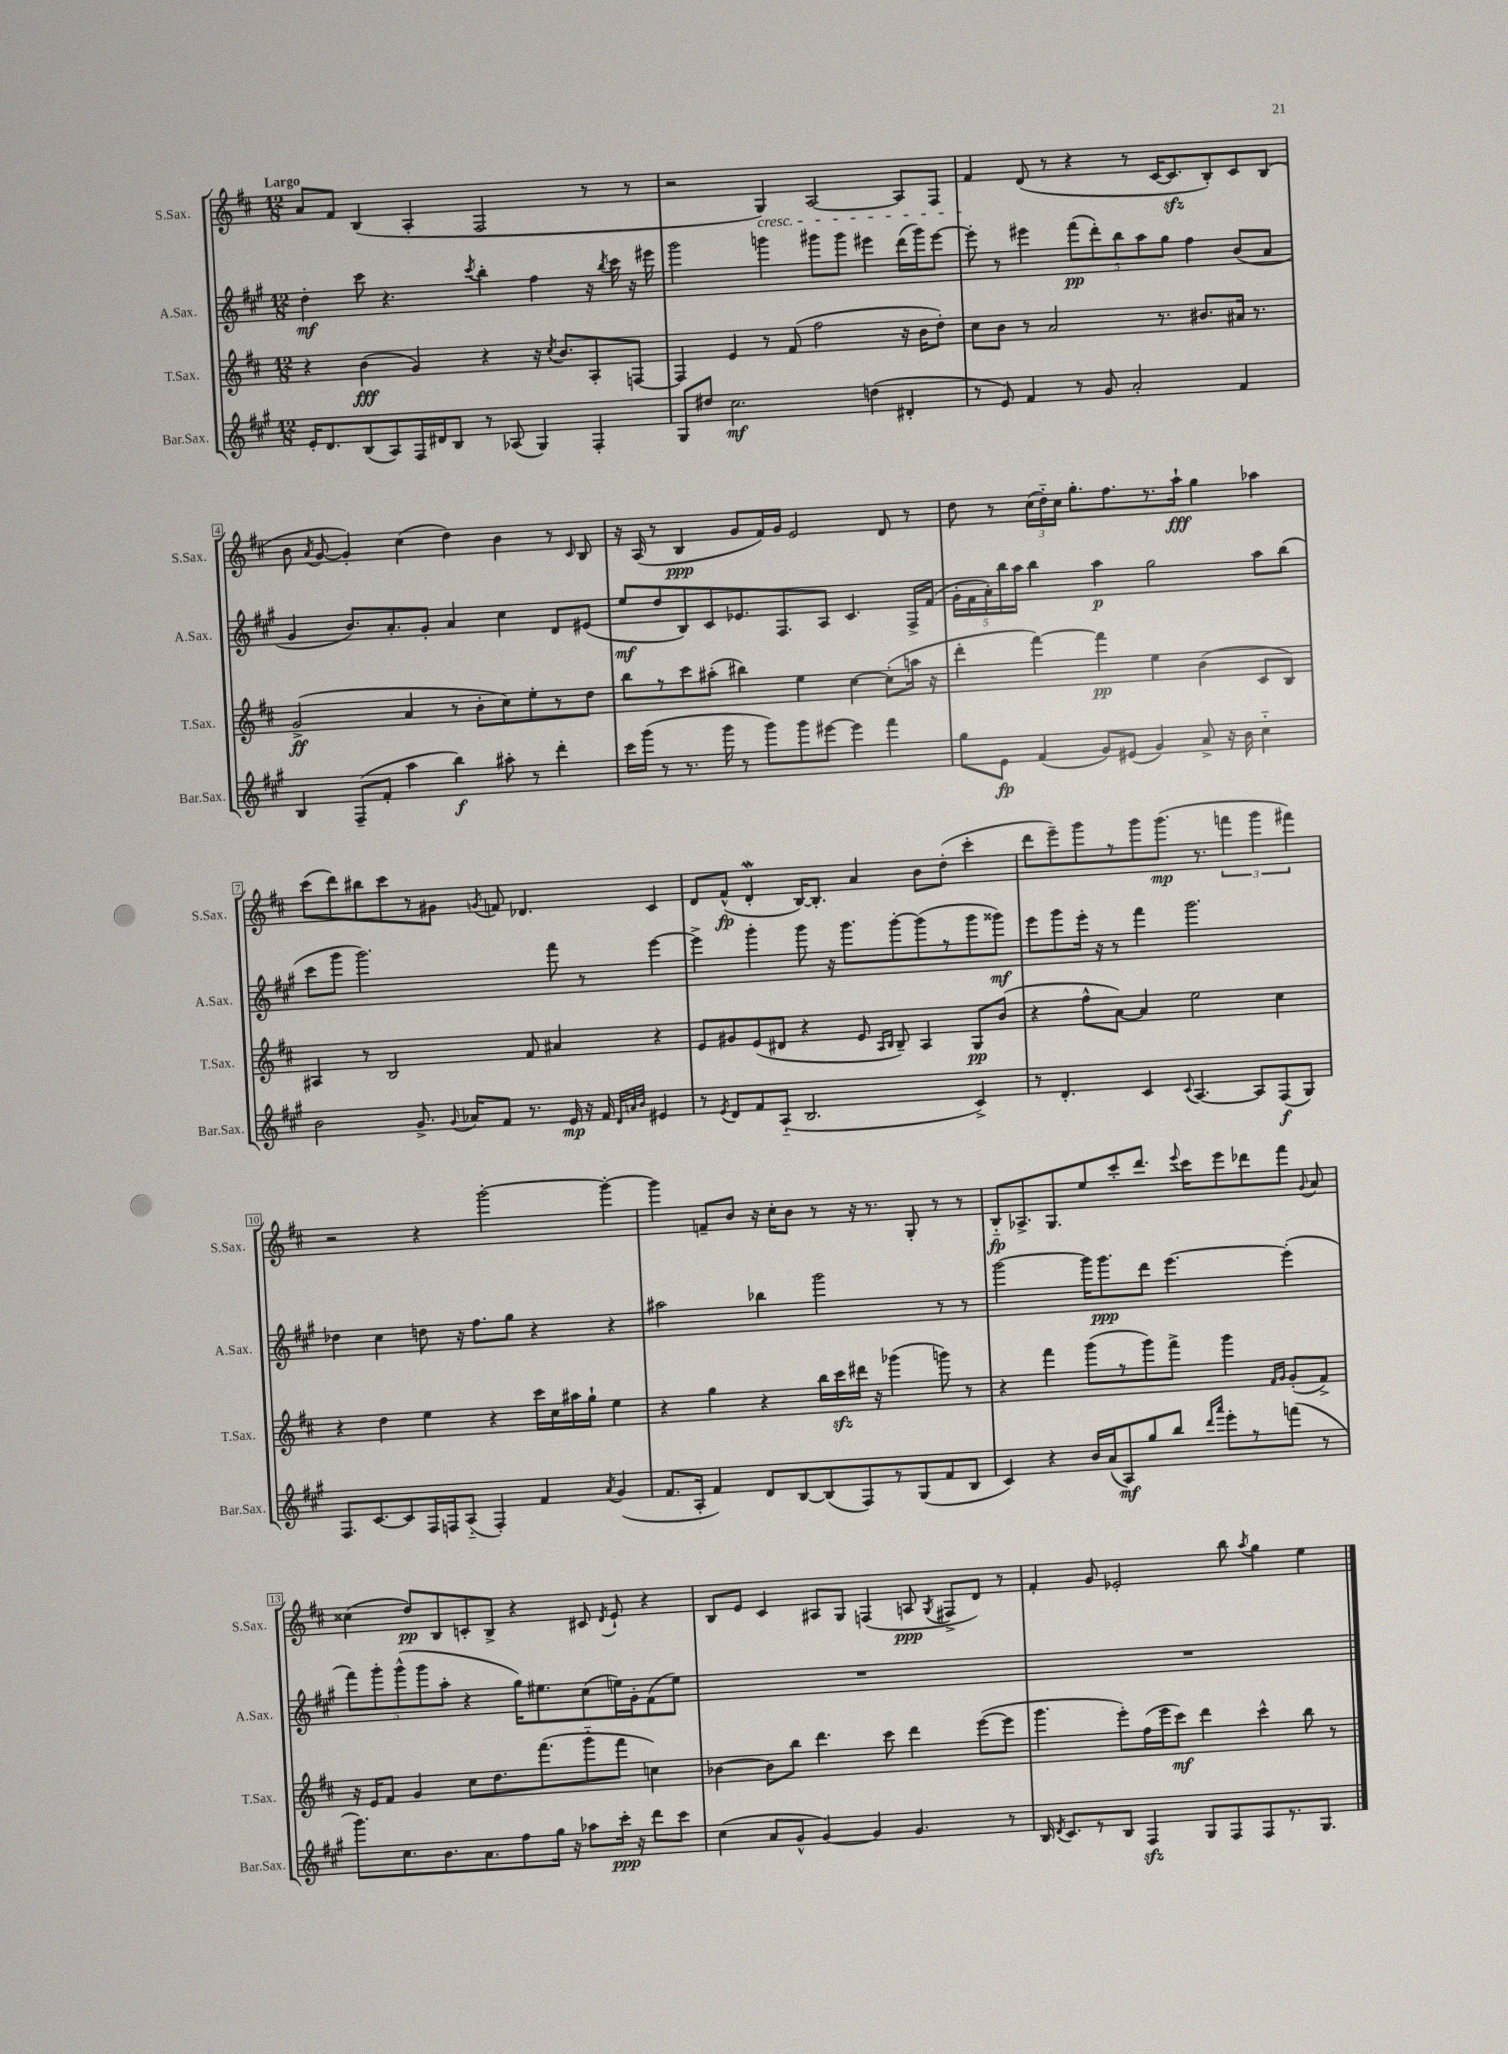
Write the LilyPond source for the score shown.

<<
\new StaffGroup <<
\new Staff = "s0" \with { instrumentName = "S.Sax." shortInstrumentName = "S.Sax." } {
    \clef treble \key d \major \numericTimeSignature \time 12/8 \tempo "Largo"
    \autoBeamOff a'8[ fis'8] b4( a4-. fis2 r8 r8 |
    r2 g4\cresc) a2~ a8[ fis8] |
    fis'4\! d'8( r8 r4 r8 cis'16[~ cis'8.\sfz b8-.) cis'8 b8]( |
    b'8 \acciaccatura { a'8 } g'8~ g'4-.) cis''4( d''4) b'4 r8 \grace { cis'16 } b8 |
    r16 a16( r8 b4\ppp g'8[ fis'16) g'16] e'2 d'8 r8 |
    d''8 r8 \tuplet 3/2 { cis''16[( d''16-_) cis''16] } g''8.[-. fis''8. r8. a''16]-!\fff g''4 aes''4 |
    cis'''8[( d'''8) bis''8 cis'''8 r8 gis'8] \acciaccatura { g'8 } f'8 des'4. cis'4 |
    d'8[ fis'8]-^\fp( d'4-.\mordent b16[~) b8.]-. a'4 b'8[ d''8]-.( cis'''4-. |
    d'''8[ e'''8--) g'''8 r8 g'''8 g'''8.]\mp( r8. \tuplet 3/2 { f'''4 g'''4 fis'''4) } |
    r2 r4 g'''2~-. g'''4~-. |
    g'''4 f'8[-- b'8] r16 cis''16[-. b'8] r8 r16 r8. g8-. r8 r8 |
    b8[-_\fp aes8.-> g8. e''8 cis'''8-. d'''8.] \appoggiatura { e'''8 } cis'''16[ e'''8 des'''8 fis'''8] \appoggiatura { g'8 } a'8 |
    cisis''4( d''8[\pp) b8 c'8-. b8]-> r4 cis'8 \acciaccatura { d'8 } e'8-! r4 |
    b8[ e'8] cis'4 ais8[ g8] f4( a8\ppp \acciaccatura { g8 } fis8[-> d'8]) r8 |
    fis'4-. g'8 ees'2-. b''8 \acciaccatura { a''8 } g''4 e''4 \bar "|." |
}
\new Staff = "s1" \with { instrumentName = "A.Sax." shortInstrumentName = "A.Sax." } {
    \clef treble \key a \major \numericTimeSignature \time 12/8
    \autoBeamOff d''4-.\mf cis'''8 r4. \acciaccatura { cis'''8 } b''4-. fis''4 r16 \acciaccatura { b''8 } cis'''16 r16 eis'''16 |
    gis'''2 g'''4 gis'''8[ gis'''8] eis'''4 d'''16[( gis'''16) eis'''8]~ |
    eis'''8-. r8 eis'''4 \tuplet 5/4 { fis'''8[\pp( d'''8-.) b''8 a''8 gis''8] } fis''4 b'8[( a'8] |
    gis'4 b'8.[) a'8.-. gis'8]-. a'4 cis''4 d'8[ eis'8]( |
    e''8[\mf d''8 b8) cis'8 ees'8. fis8. a8] cis'4. fis16[-> fis'16]( |
    \tuplet 5/4 { gis'16[-. fis'16 a'16-.) b''16 a''16] } b''4 a''4\p gis''2 a''8[ b''8]( |
    cis'''8[ gis'''8] gis'''2.) fis'''8 r8 e'''4~ |
    e'''4-> gis'''4-. gis'''8 r16 gis'''8.[ gis'''8~-. gis'''8( r8 gis'''8 gisis'''8]\mf) |
    e'''8[ gis'''8 e'''16]-. r16 r8 fis'''4 gis'''2. |
    des''4 cis''4 d''8 r16 fis''8.[ gis''8] r4 r4 |
    ais''2 bes''4 gis'''2 r8 r8 |
    gis'''2~ gis'''16[ gis'''8.\ppp d'''8] e'''4.~ e'''4-.( |
    \tuplet 5/4 { fis'''8[) gis'''8-. gis'''8-^( gis'''8 a''8]-. } r4 gis''16[) eis''8. cis''8( e''16) gis'16-. fis'8( e''8]) |
    R1. |
    R1. \bar "|." |
}
\new Staff = "s2" \with { instrumentName = "T.Sax." shortInstrumentName = "T.Sax." } {
    \clef treble \key d \major \numericTimeSignature \time 12/8
    \autoBeamOff r4 b'4\fff( g'4) r4 r16 \acciaccatura { cis''8 } b'8.[ a8-. f8]~ |
    f4 e'4 r8 fis'8( fis''2 r16 b'16[ d''8]-.) |
    cis''8[ b'8] r8 a'2 r8. bis'8.[ ais'16] r8. |
    g'2->\ff( a'4 r8 b'8[-. cis''8) e''8-. r8 d''8] |
    b''8[ r8 cis'''8 ais''8]-.( bis''4) e''4 cis''4~ cis''8[-.( a''16] r16 |
    d'''4-. fis'''4~) fis'''4\pp e''4 b'4( cis'8[ b8]) |
    ais4 r8 b2 fis'8 ais'4 r4 |
    e'8[ gis'8 e'8( dis'8] r4 e'8 \grace { a16[ b16] } b8--) a4 g8[\pp b'8]( |
    r4 fis''8[-^ a'8]~) a'4 e''2 cis''4 |
    r4 d''4 e''4 r4 cis'''16[ cis''16 ais''16 g''16]-! e''4 |
    r4 g''4 r4 b''16[ cis'''16\sfz dis'''16] r16 ges'''4( g'''8) r8 |
    r4 fis'''4 g'''8[( r8 g'''8) fis'''8]-> g'''4 \grace { fis'16[ g'16] } g'8[-.( fis'8]->) |
    r16 e'16[ fis'8] g'4 cis''8[ d''8. fis'''8.( g'''8-_ fis'''8] c''4) |
    bes'4~ bes'8[ b''8] d'''4. cis'''8 d'''4 e'''8[~( e'''8] |
    g'''4. e'''8[-.) fis''16( e'''16 cis'''8]\mf) d'''4 cis'''4-^ b''8 r8 \bar "|." |
}
\new Staff = "s3" \with { instrumentName = "Bar.Sax." shortInstrumentName = "Bar.Sax." } {
    \clef treble \key a \major \numericTimeSignature \time 12/8
    \autoBeamOff e'16[-. d'8. b8( a8) fis16 dis'16 b8] r8 aes8( gis4) fis4-. |
    gis8[ dis''8] cis''2.\mf d''4( dis'4-. |
    r8 e'8) fis'4 r8 gis'8 a'2-. fis'4 |
    b4 fis8[--( fis'8]-. a''4 b''4\f) ais''8-. r8 d'''4-. |
    cis'''16[ gis'''16]( r8 r8. gis'''16 r8 gis'''8[) gis'''8 eis'''8]~ eis'''4 fis'''4 |
    gis''8[ e'8]\fp fis'4( gis'8[) eis'8]( gis'4) a'8-> r16 b'16 cis''4-_ |
    b'2 gis'8.-> \appoggiatura { gis'8 } aes'16[ fis'8] r8. e'16\mp r16 fis'16 \grace { d'32[ a'32 b'32] } eis'4 |
    r8 \acciaccatura { e'8 } d'8[ fis'8 a8]-_( b2. cis'4->) |
    r8 d'4.-. cis'4 \appoggiatura { cis'8 } a4.~ a8[ fis8\f( gis8]) |
    fis8.[ cis'8.~ cis'8 fis16 f16 a8]-_( f4-.) fis'4 \acciaccatura { a'8 } gis'4( |
    fis'8.[ a16]-. fis'4) d'8[ b8~ b8( fis8) r8 gis8( fis'8 b8] |
    cis'4) r4 b'16[ a'16( a8\mf) gis''8 b''8] \grace { d'''16[ a'''16] } e'''8[-. r8 f'''8]( r8 |
    gis'''8.[) cis''8. b'8. a'8. fis''8 gis''16] r16 aes''8[ cis'''16]-.\ppp r16 d'''8[ cis'''8] |
    cis''4( a'8[ gis'8]-^ gis'4~) gis'4 gis'4. r8 |
    b16 \acciaccatura { d'8 } cis'8.[ r8 b8] fis4\sfz gis8[ fis8 fis8 r8. gis8.] \bar "|." |
}
>>
>>
\layout { \context { \Score \override BarNumber.stencil = #(make-stencil-boxer 0.1 0.3 ly:text-interface::print) } }
